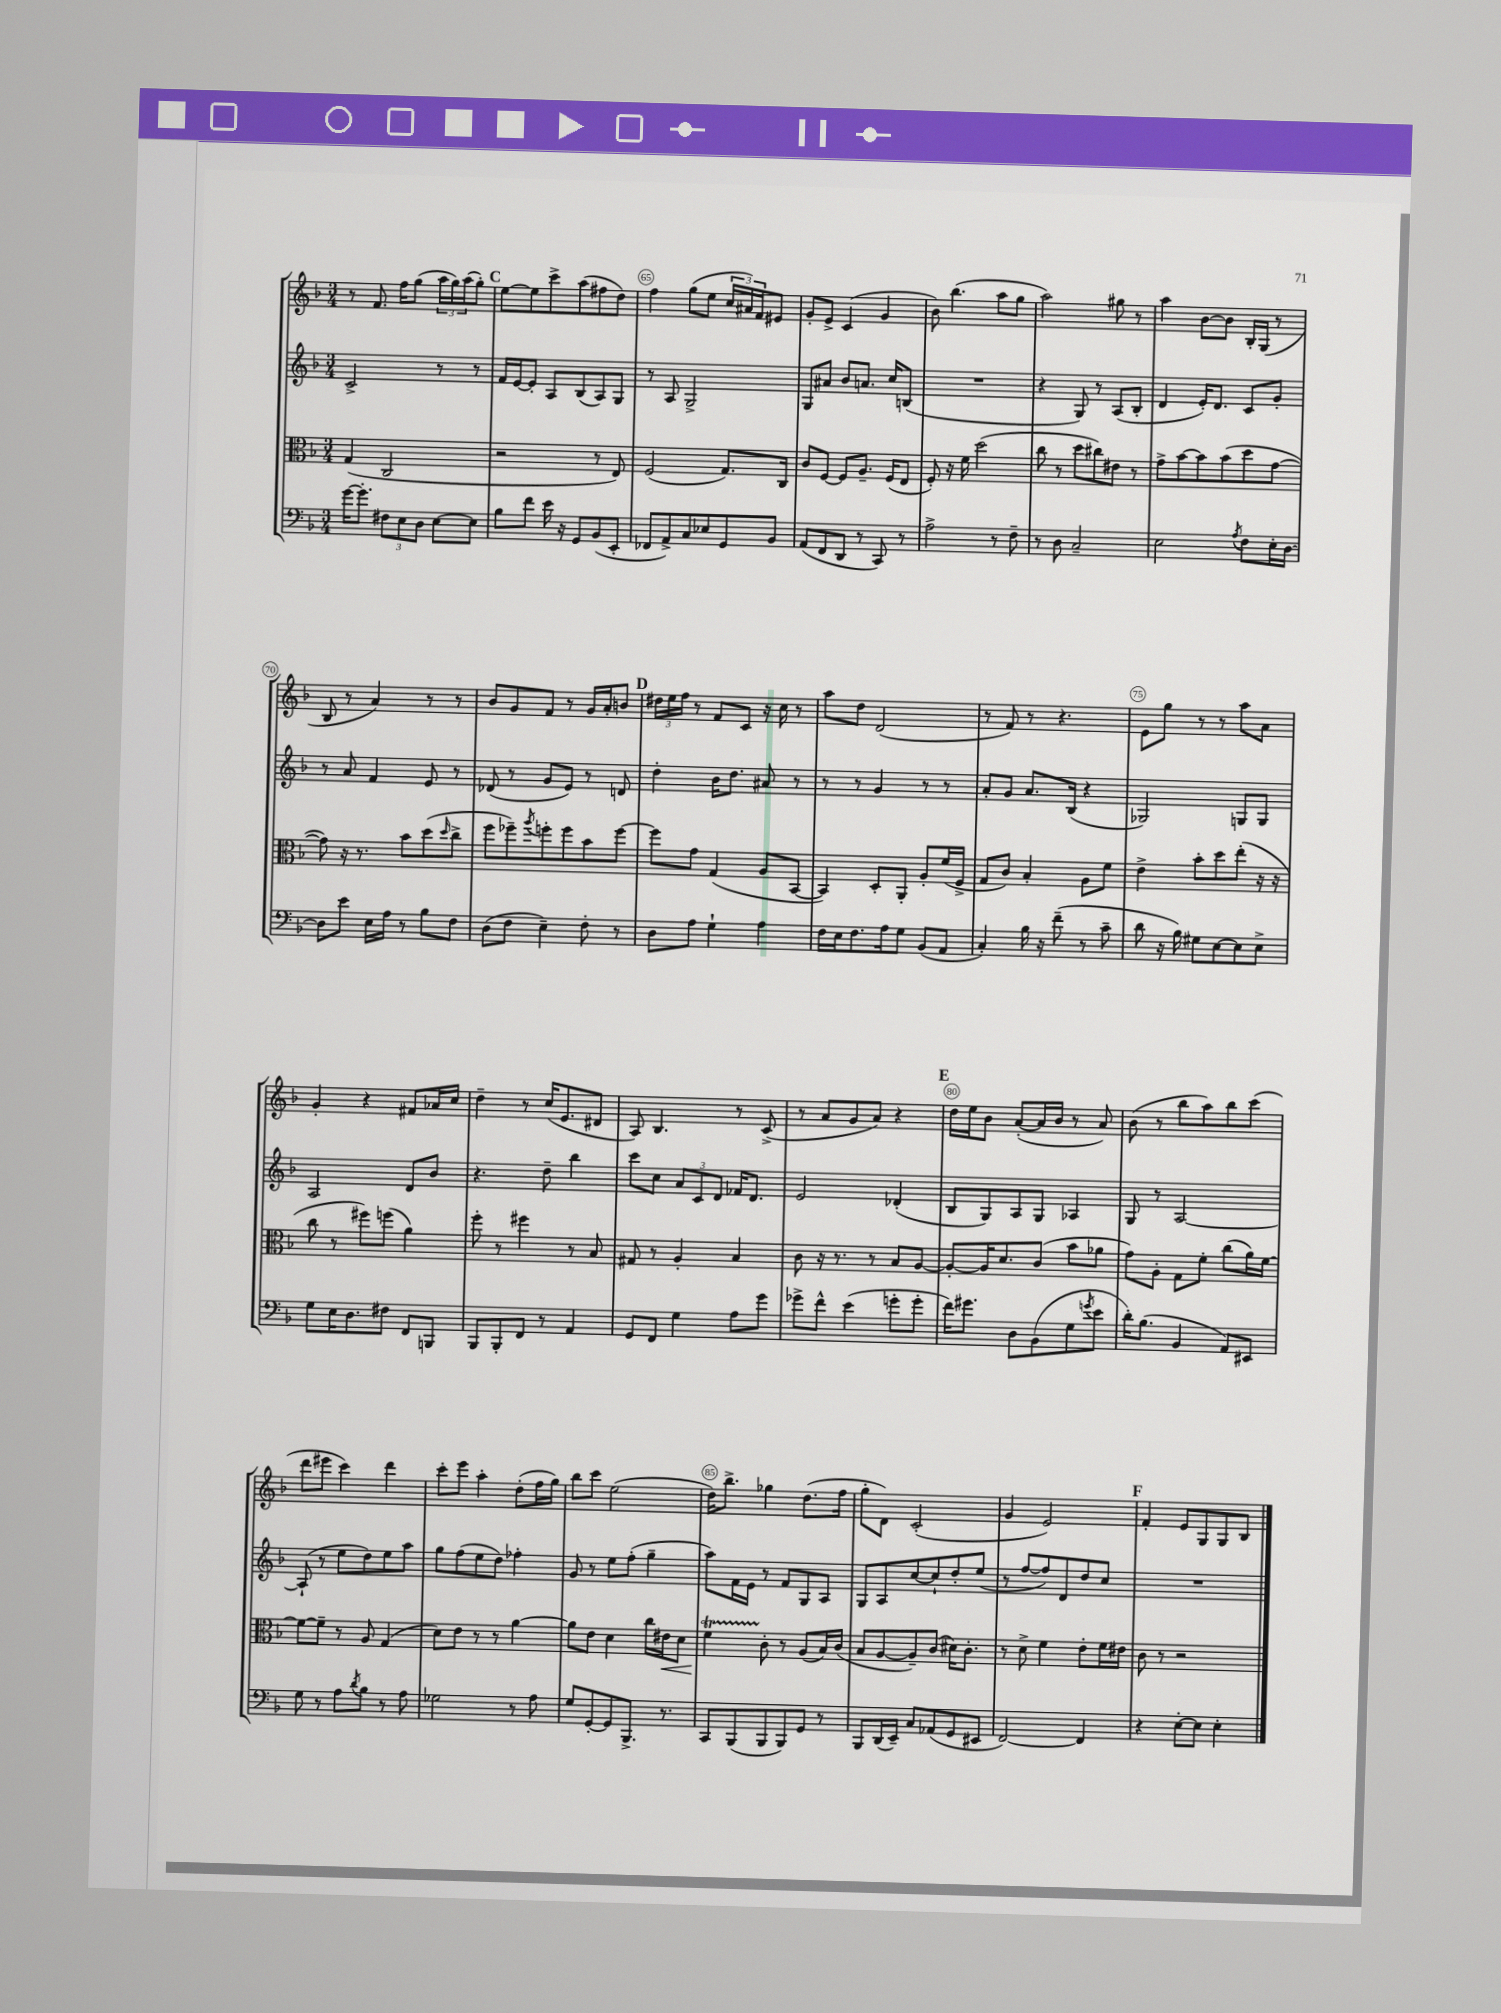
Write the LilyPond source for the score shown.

<<
\new StaffGroup <<
\new Staff = "s0" {
    \clef treble \key f \major \numericTimeSignature \time 3/4
    r8 f'8. f''16 g''8( \tuplet 3/2 { a''16 g''16) a''16( } g''8-.) |
    \mark \markup { \bold "C" } e''8~ e''8 c'''8-> a''8( fis''8 d''8) |
    f''4 g''8( e''8 \tuplet 3/2 { c''16 ais'16) f'16 } eis'8 |
    g'8-. e'8-> c'4( g'4 |
    bes'8) bes''4.( a''8 g''8 |
    a''2) gis''8 r8 |
    a''4 bes'8~ bes'8 bes16-. g16( r8 |
    bes8 r8 a'4) r8 r8 |
    bes'8 g'8 f'8 r8 g'16 a'16-. b'8 |
    \mark \markup { \bold "D" } \tuplet 3/2 { dis''16 e''16 f''16 } r8 f'8 c'8 r16 c''16 r8 |
    a''8 d''8 d'2( |
    r8 f'8) r8 r4. |
    e'8 g''8 r8 r8 a''8 a'8 |
    g'4-. r4 fis'8 aes'16 c''16 |
    d''4-- r8 c''16( e'8. dis'8 |
    a8) bes4. r8 c'8->( |
    r8 a'8 g'8 a'8) r4 |
    \mark \markup { \bold "E" } d''16 e''16 bes'8 a'8~-.( a'16 bes'16 r8 a'8) |
    bes'8( r8 bes''8 a''8) bes''8 c'''8( |
    d'''8 eis'''8 c'''4) d'''4 |
    c'''8-. e'''8 a''4-. d''8-.( f''16 g''16) |
    bes''8 c'''8 e''2( |
    d''16) bes''8.-> ges''4 d''8.( f''16 |
    g''8-. d'8) c'2-.( |
    g'4 e'2) |
    \mark \markup { \bold "F" } f'4-. e'8 g8 g8 bes8 \bar "|." |
}
\new Staff = "s1" {
    \clef treble \key f \major \numericTimeSignature \time 3/4
    c'2-> r8 r8 |
    \mark \markup { \bold "C" } f'16 e'16~ e'8-. a8 bes8( a8) g8 |
    r8 a8 g2-> |
    g8 ais'8 bes'8 a'8. c''16 b8( |
    R2. |
    r4 g8) r8 a8( bes8-. |
    d'4 e'16-.) d'8. c'8 g'8-. |
    r8 a'8 f'4 e'8 r8 |
    des'8( r8 g'8 e'8) r8 d'8 |
    \mark \markup { \bold "D" } d''4-. bes'16 d''8. ais'8 r8 |
    r8 r8 g'4 r8 r8 |
    a'8-. g'8 a'8. bes16( r4 |
    ges2) g8 g8 |
    a2 d'8 bes'8 |
    r4. d''8-- bes''4 |
    c'''8 c''8 \tuplet 3/2 { a'8 c'8 d'8 } fes'16 d'8. |
    e'2 des'4-.( |
    \mark \markup { \bold "E" } bes8 g8) a8 g8 aes4 |
    g8 r8 a2~ |
    a8-!( r8 e''8 d''8) e''8 a''8 |
    g''8 f''8( e''8 d''8) fes''4-. |
    g'8 r8 e''8 f''8-.( g''4-- |
    a''8) f'16 e'16 r8 f'8 g8 a8 |
    g8 a8 c''8~ c''8-! d''8-. e''8( |
    r8 f''8~ f''8) d'8 d''8 c''8 |
    \mark \markup { \bold "F" } R2. \bar "|." |
}
\new Staff = "s2" {
    \clef alto \key f \major \numericTimeSignature \time 3/4
    g4( c2 |
    \mark \markup { \bold "C" } r2 r8 e8) |
    f2( g8.) c16 |
    c'8 f8~ f8 a8.-- f16( e8 |
    f8-.) r16 f'16 d''2( |
    c''8 r8 d''8 cis''8) eis'8 r8 |
    g'8-> bes'8~ bes'8 bes'8( d''8 g'8~ |
    g'8) r16 r8. bes'8 d''8( \grace { d''16 } c''8-> |
    f''8 fes''8--) \acciaccatura { a''8 } f''8-. f''8 bes'8 f''8~ |
    \mark \markup { \bold "D" } f''8 g'8 g4( a8 bes,8~ |
    bes,4) d8-. a,8-. a8-. f'16( f16-> |
    g8 c'8) bes4-. a8 f'8 |
    e'4-> bes'8-. d''8 e''8-.( r16 r16 |
    c''8 r8 fis''8) f''8( a'4) |
    f''8-. r8 fis''4 r8 bes8 |
    gis8 r8 a4-. bes4 |
    c'8 r16 r8. r8 bes8 a8~ |
    \mark \markup { \bold "E" } a8~-. a16 d'8. c'8( bes'8 aes'8 |
    g'8) a8-. g8 f'8-. c''8( a'16) f'16~ |
    f'8~ f'8-- r8 a8 g4( |
    d'8) e'8 r8 r8 a'4~ |
    a'8 e'8 d'4 c''16 eis'16\< d'8 |
    f'4\startTrillSpan\! c'8-.\stopTrillSpan r8 a8( bes16) c'16( |
    bes8 a8~ a8--) c'8( dis'16) c'8.-. |
    r8 d'8-> f'4 e'8-. f'16 eis'16 |
    \mark \markup { \bold "F" } c'8 r8 r2 \bar "|." |
}
\new Staff = "s3" {
    \clef bass \key f \major \numericTimeSignature \time 3/4
    g'16~ g'8.-. \tuplet 3/2 { fis8 e8 d8 } e8~ e8 |
    \mark \markup { \bold "C" } bes8 f'8 e'16 r16 g,8 bes,8( e,8-. |
    fes,8 a,8->) c8 ees8 g,8 bes,8 |
    a,8( f,8 d,8 r8 c,8) r8 |
    a2-> r8 f8-- |
    r8 d8 c2-- |
    e2 \acciaccatura { a8 } f8 e16-. d16~ |
    d8 e'8 e16 a16 r8 bes8 f8 |
    d8( f8 e4--) f8-. r8 |
    \mark \markup { \bold "D" } d8 a8 g4-! a4 |
    f16 e16 f8. a16 g8 bes,8( a,8 |
    c4-.) bes16 r16 f'8--( r8 c'8-- |
    d'8 r16 bes16) gis8 e8~ e8 e8-> |
    g8 e16 d8. fis8 f,8 b,,8 |
    bes,,8 bes,,8-. f,8 r8 a,4 |
    g,8 f,8 g4 a8 g'8 |
    ges'8-> f'8-^ e'4( g'8-. g'8-. |
    \mark \markup { \bold "E" } f'16) gis'8. d8 bes,8( g8 \acciaccatura { g'8 } e'8 |
    d'16-.) bes8.( bes,4 a,8) eis,8 |
    g8 r8 a8 \acciaccatura { d'8 } bes8 r8 a8 |
    ges2 r8 a8 |
    g8 g,8~-. g,8 bes,,8.-> r8. |
    c,8 bes,,8( bes,,8 bes,,8) g,8 r8 |
    bes,,8 d,16( e,16--) c8 aes,8( g,8 eis,8 |
    f,2~) f,4 |
    \mark \markup { \bold "F" } r4 e8~-. e8 e4-. \bar "|." |
}
>>
>>
